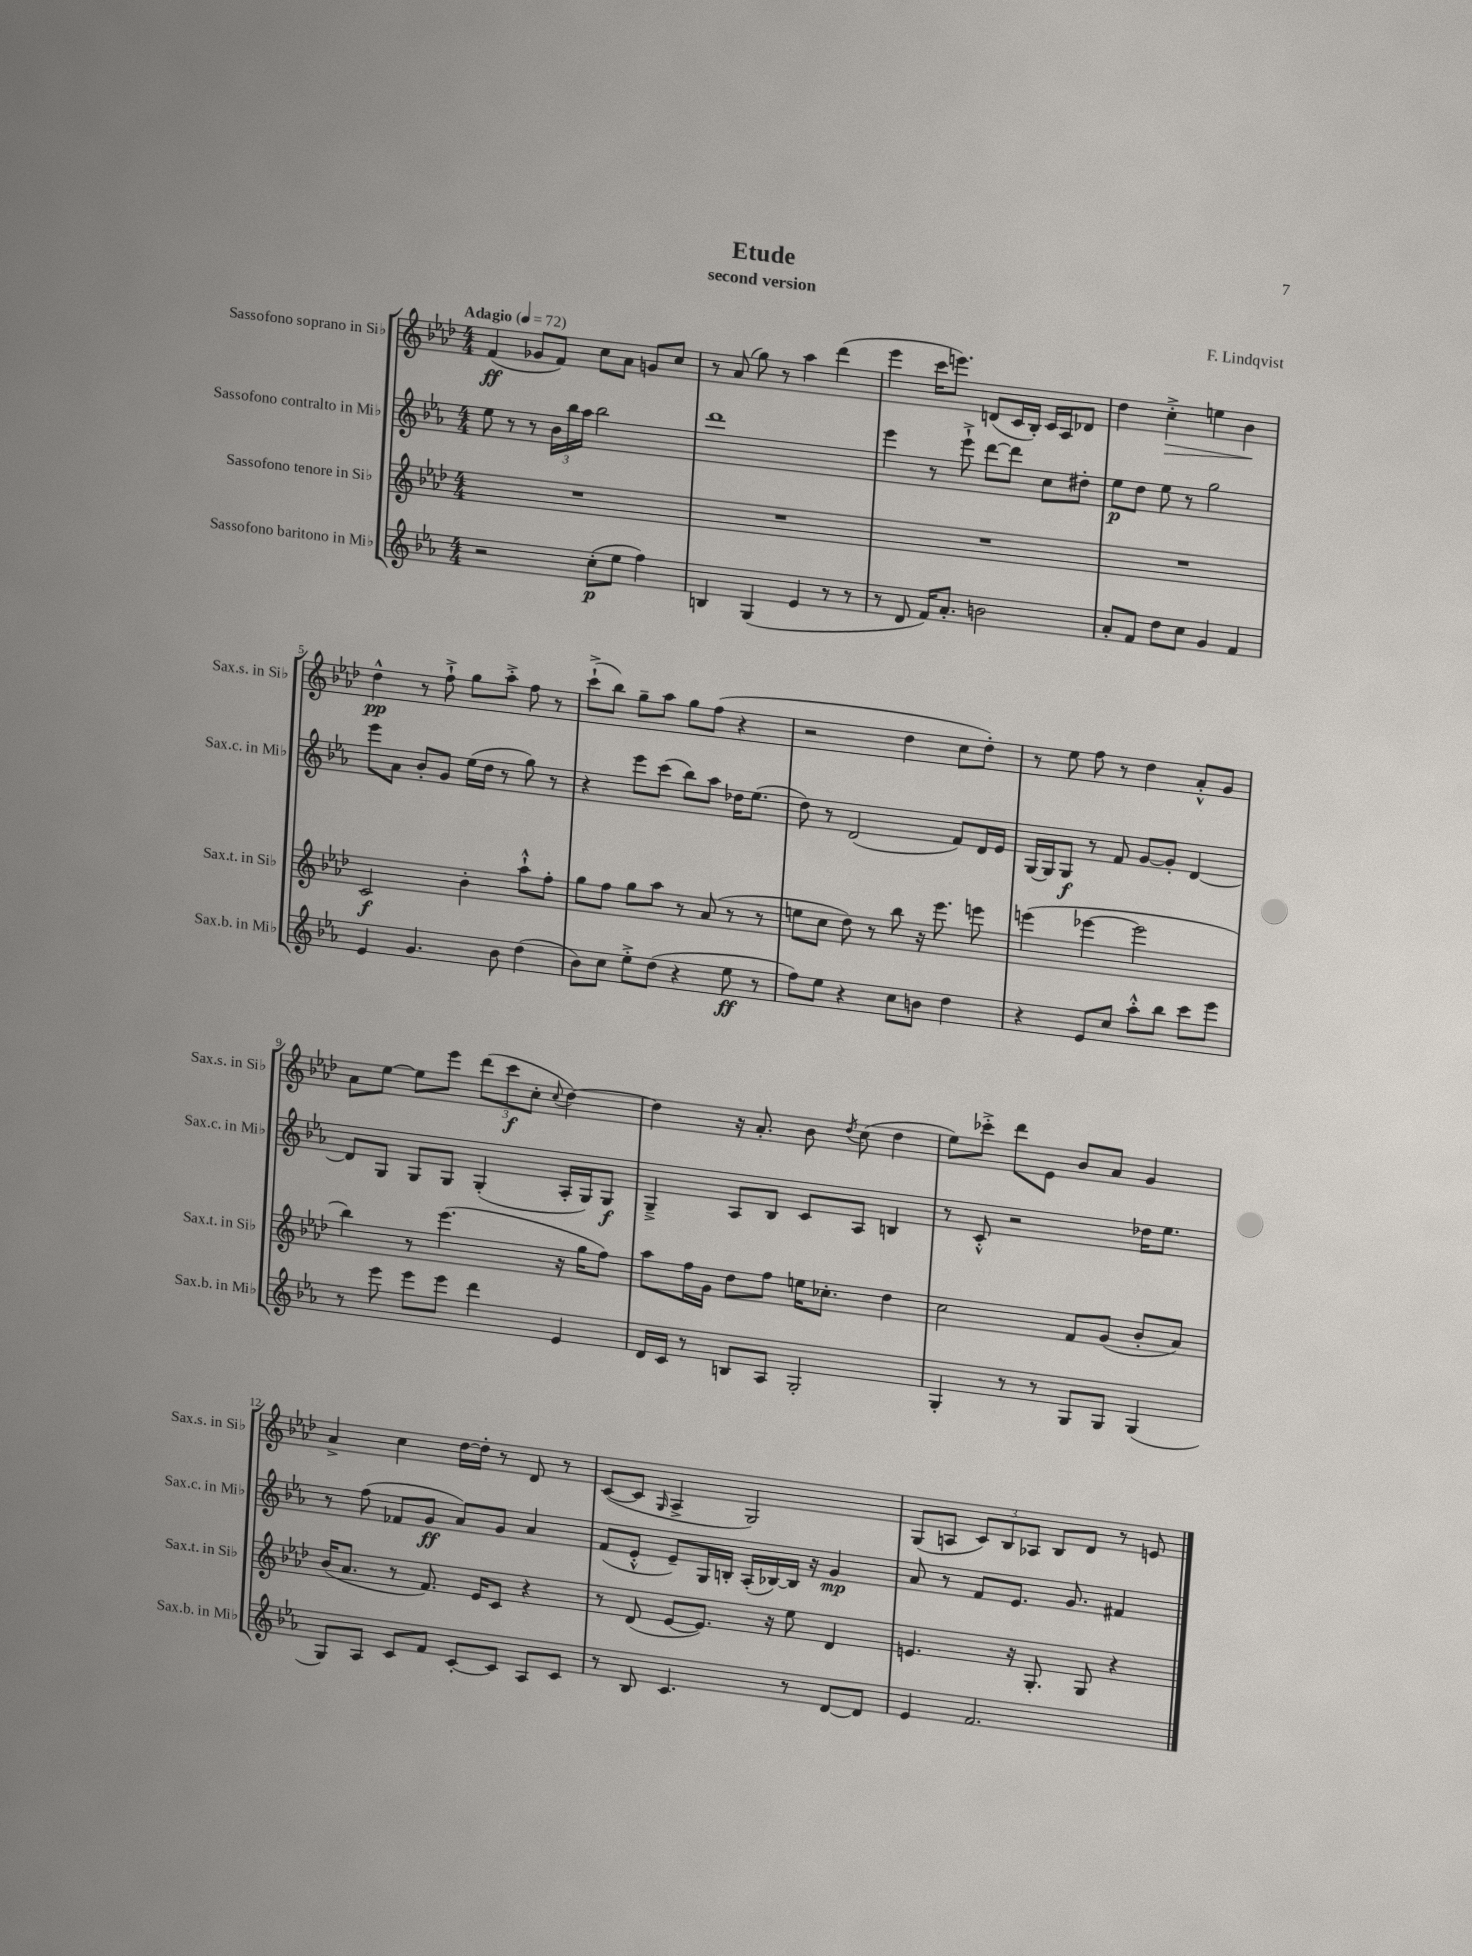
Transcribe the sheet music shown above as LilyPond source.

\header { title = "Etude" composer = "F. Lindqvist" subtitle = "second version" }
<<
\new StaffGroup <<
\new Staff = "s0" \with { instrumentName = "Sassofono soprano in Sib" shortInstrumentName = "Sax.s. in Sib" } {
    \clef treble \key aes \major \numericTimeSignature \time 4/4 \tempo "Adagio" 4 = 72
    \autoBeamOff f'4\ff( ges'8[ f'8]) c''8[ aes'8] g'8[ c''8] |
    r8 aes'8( g''8) r8 aes''4 des'''4( |
    ees'''4 c'''16[ e'''8.]) d'8[( c'16 bes16]-.) c'16[ aes16 des'8] |
    des''4 c''4-.->\> e''4 bes'4\! |
    des''4-^\pp r8 f''8-!-> g''8[ aes''8]-.-> f''8 r8 |
    c'''8[-!->( bes''8]) g''8[-- aes''8] g''8[ f''8]( r4 |
    r2 des''4 c''8[ des''8]-.) |
    r8 ees''8 f''8 r8 des''4 aes'8[-.-^ g'8] |
    aes'8[ ees''8]~ ees''8[ ees'''8] \tuplet 3/2 { des'''8[( c'''8\f c''8]-. } \appoggiatura { c''8 } des''4~) |
    des''4 r16 aes'8.-. bes'8 \acciaccatura { des''8 } c''8( des''4 |
    ees''8[) ces'''8]-.-> des'''8[ ees'8] bes'8[ aes'8] g'4 |
    aes'4-> c''4 des''16[~ des''16]-. r8 des'8 r8 |
    c'8[~( c'8] \grace { g16 } aes4-> g2) |
    g8[( a8] \tuplet 3/2 { c'8[) bes8 aes8] } bes8[ des'8] r8 e'8 \bar "|." |
}
\new Staff = "s1" \with { instrumentName = "Sassofono contralto in Mib" shortInstrumentName = "Sax.c. in Mib" } {
    \clef treble \key ees \major \numericTimeSignature \time 4/4
    \autoBeamOff ees''8 r8 r8 \tuplet 3/2 { bes'16[ bes''16 aes''16] } bes''2 |
    d'''1 |
    ees'''4 r8 ees'''8-!-> d'''8[~ d'''8] c''8[ dis''8]-. |
    ees''8[\p d''8] ees''8 r8 g''2 |
    ees'''8[ aes'8] bes'8[-. g'8] ees''16[( d''16] r8 g''8) r8 |
    r4 ees'''8[ c'''8]( bes''8[) aes''8] des''16[ ees''8.]( |
    d''8) r8 d'2( f'8[) d'16 ees'16] |
    g16[~ g16 g8]\f r8 f'8 g'8[~ g'8]-. d'4~ |
    d'8[ g8] g8[ g8] g4-.( aes16[-. g16) g8]\f |
    g4---> aes8[ bes8] c'8[ aes8] b4 |
    r8 c'8-.-^ r2 des''16[ ees''8.] |
    r8 f''8( fes'8[ g'8]\ff aes'8[) g'8] aes'4 |
    f'8[( ees'8]-.-^ ees'8[--) g16 b16]-. aes16[-.( bes16~) bes16] r16 g'4\mp |
    aes'8 r8 f'8[ ees'8.] g'8. fis'4 \bar "|." |
}
\new Staff = "s2" \with { instrumentName = "Sassofono tenore in Sib" shortInstrumentName = "Sax.t. in Sib" } {
    \clef treble \key aes \major \numericTimeSignature \time 4/4
    \autoBeamOff R1 |
    R1 |
    R1 |
    R1 |
    c'2\f bes'4-. aes''8[-!-^ f''8]-. |
    g''8[ f''8] g''8[ aes''8] r8 aes'8( r8 r8 |
    e''8[ c''8] des''8) r8 bes''8 r16 ees'''8. e'''8 |
    e'''4( ees'''4~ ees'''2 |
    bes''4) r8 ees'''4.( r16 g''16[ f''8]) |
    aes''8[ f''16 g'16] des''8[ f''8] e''16[ ces''8.]-. des''4 |
    c''2 f'8[ g'8]( bes'8[-. aes'8]) |
    bes'16[( aes'8.] r8 f'8.) ees'16[ c'8] r4 |
    r8 des'8( ees'8[~ ees'8.]) r16 ees''8 des'4 |
    e'4. r16 g8.-. g8 r4 \bar "|." |
}
\new Staff = "s3" \with { instrumentName = "Sassofono baritono in Mib" shortInstrumentName = "Sax.b. in Mib" } {
    \clef treble \key ees \major \numericTimeSignature \time 4/4
    \autoBeamOff r2 c''8[-.\p( ees''8] f''4) |
    b4 g4( ees'4 r8 r8 |
    r8 d'8 f'16[) aes'8.]-. b'2 |
    aes'8[-. f'8] d''8[ c''8] g'4 f'4 |
    ees'4 g'4. bes'8 d''4( |
    bes'8[) c''8] ees''8[-.-> d''8]( r4 ees''8\ff r8 |
    f''8[) ees''8] r4 c''8[ b'8] d''4 |
    r4 ees'8[ c''8] aes''8[-.-^ bes''8] c'''8[ ees'''8] |
    r8 ees'''8 ees'''8[ ees'''8] d'''4 ees'4 |
    d'16[ c'16] r8 b8[ aes8] g2-. |
    g4-. r8 r8 g8[ g8] g4( |
    g8[) aes8] c'8[ f'8] c'8[~-. c'8] aes8[ c'8] |
    r8 bes8 c'4. r8 d'8[~ d'8] |
    ees'4 f'2. \bar "|." |
}
>>
>>
